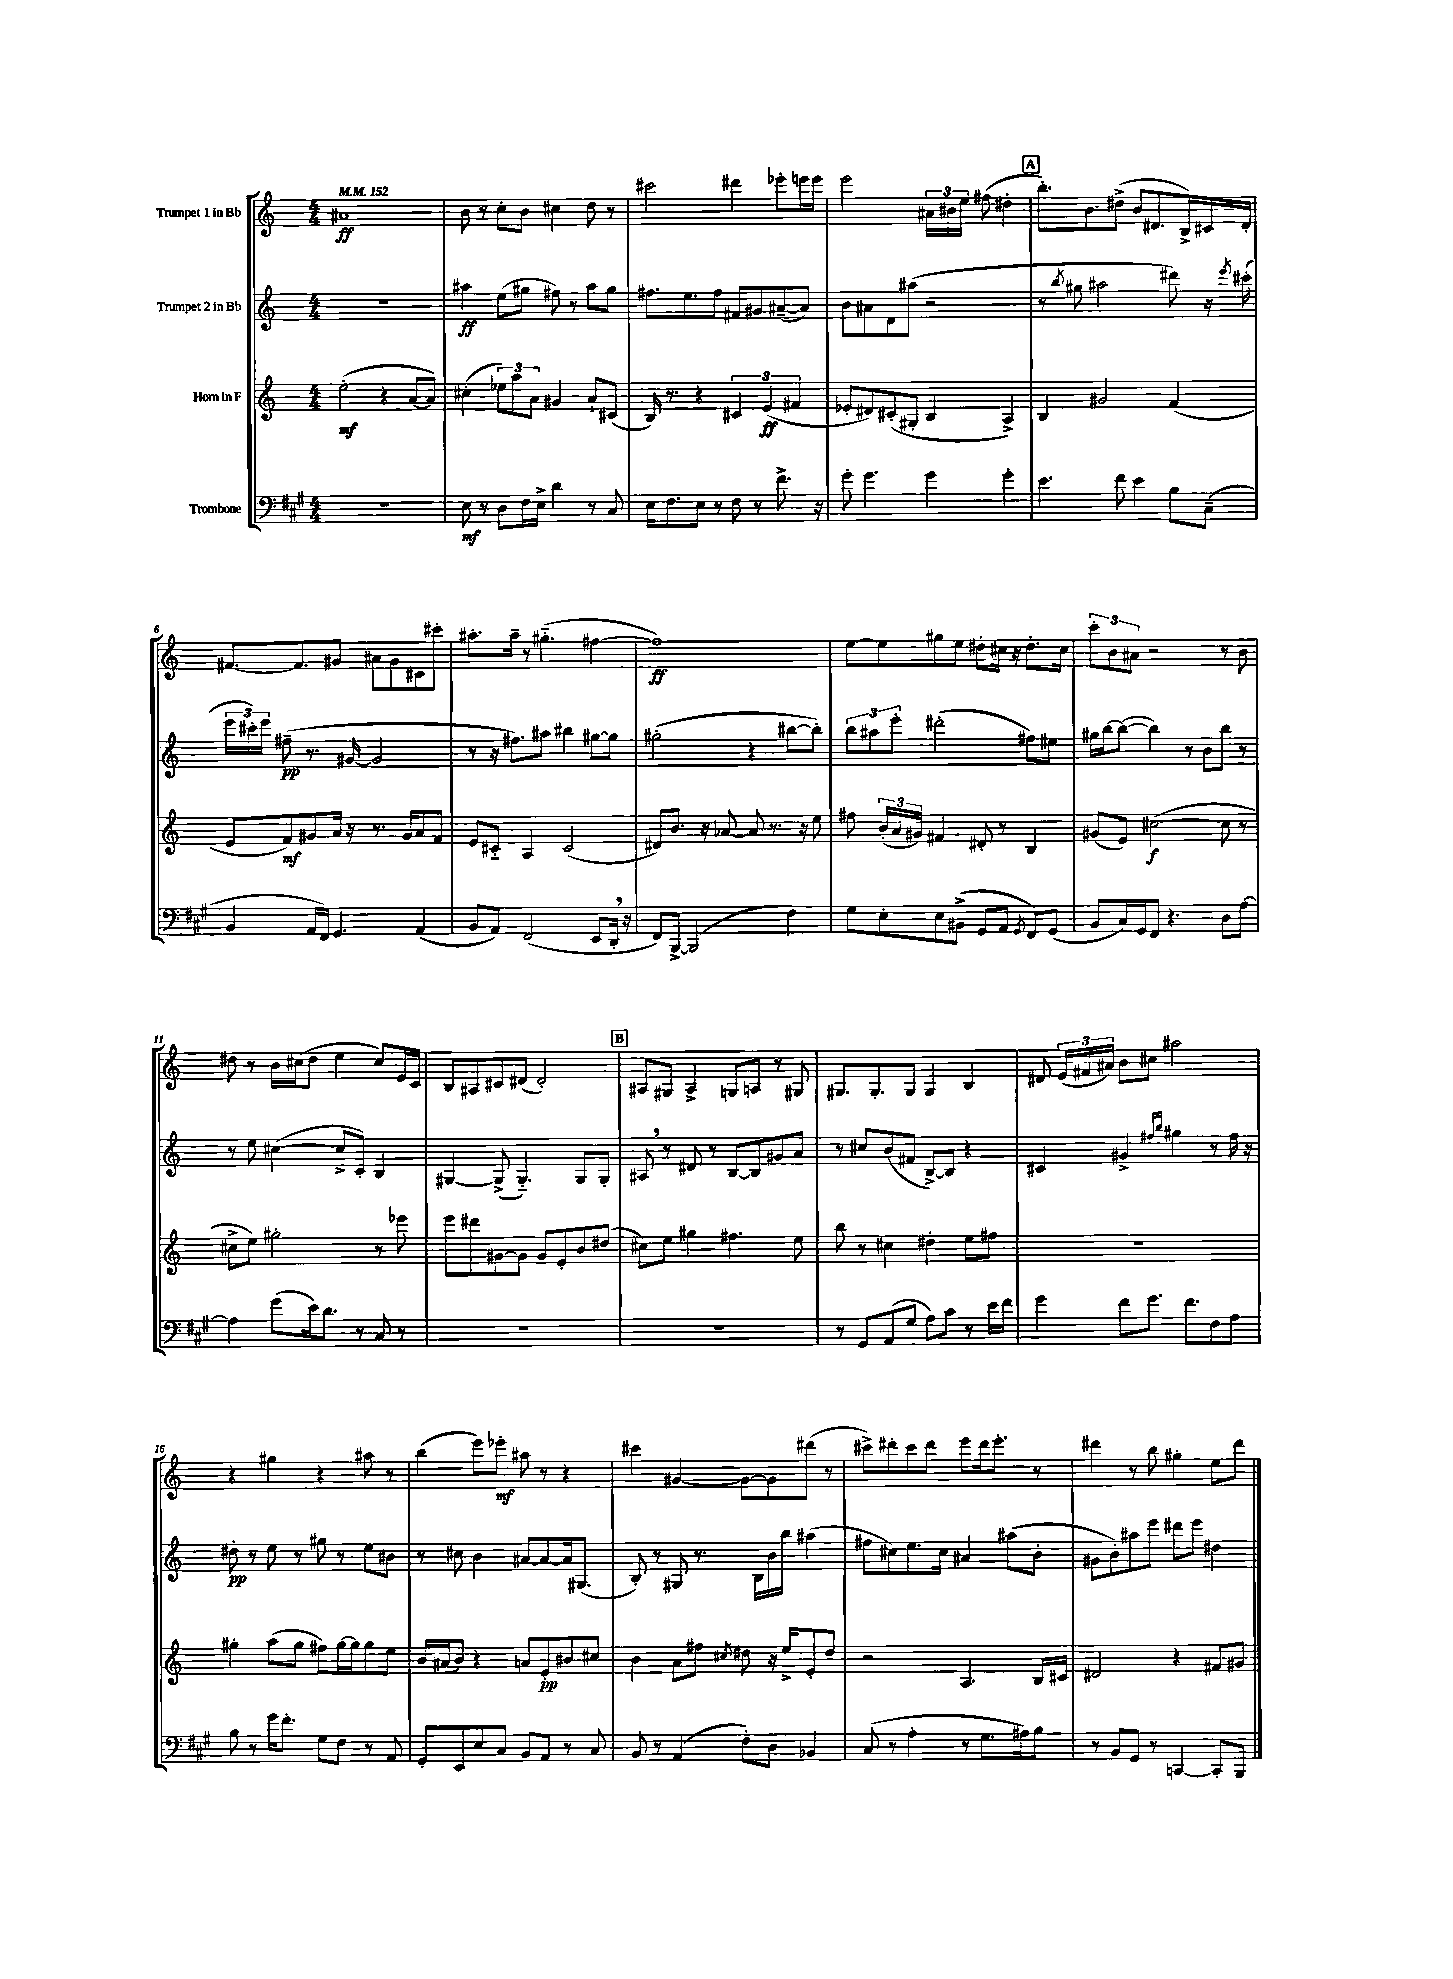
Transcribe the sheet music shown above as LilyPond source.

<<
\new StaffGroup <<
\new Staff = "s0" \with { instrumentName = "Trumpet 1 in Bb" } {
    \clef treble \key c \major \numericTimeSignature \time 4/4 \tempo 4 = 152
    \autoBeamOff ais'1\ff |
    b'8 r8 c''8[-. b'8] cis''4 d''8 r8 |
    cis'''2 dis'''4 ees'''8[-. e'''16 e'''16] |
    e'''2 \tuplet 3/2 { ais'16[ bis'16 e''16] } fis''8( dis''4-. |
    \mark \markup { \box "A" } b''8.[-.) b'8. dis''8]->( b'8[ dis'8. b16->) cis'16 dis'16]-. |
    fis'8.[~ fis'8. gis'8] ais'8[ gis'8 cis'8 cis'''8]-. |
    ais''8.[-. ais''16]-- r8 gis''4.-_( fis''4~ |
    fis''1\ff) |
    e''8[~ e''8 gis''8 e''8] dis''8[-. cis''16] r16 dis''8.[-. cis''16] |
    \tuplet 3/2 { c'''8[-. b'8 ais'8] } r2 r8 b'8 |
    dis''8 r8 b'16[ cis''16( dis''8] e''4 cis''8[) e'16 c'16] |
    b8[ ais8 cis'8 dis'8]( dis'2-.) |
    \mark \markup { \box "B" } ais8[ gis8] ais4-> g8[ a8] r8 gis8 |
    gis8.[ gis8.-. gis8] gis4 b4 |
    dis'8 \tuplet 3/2 { e'16[( fis'16 ais'16]) } b'8[ cis''8] ais''2 |
    r4 gis''4 r4 ais''8 r8 |
    b''4( e'''8[) ees'''8]-.\mf ais''8 r8 r4 |
    cis'''4 gis'4~ gis'8[~ gis'8 dis'''8]( r8 |
    cis'''8[->) dis'''8-. cis'''8 dis'''8] e'''8[ dis'''16 e'''8.]-. r8 |
    dis'''4 r8 b''8 gis''4-. e''8[ dis'''8] \bar "|." |
}
\new Staff = "s1" \with { instrumentName = "Trumpet 2 in Bb" } {
    \clef treble \key c \major \numericTimeSignature \time 4/4
    \autoBeamOff R1 |
    ais''4\ff e''8[( gis''8] fis''8) r8 ais''8[ gis''8] |
    fis''8.[ e''8. fis''8] fis'8[ gis'8 ais'8~--( ais'8]) |
    b'8[ ais'8 d'8 ais''8]( r2 |
    \mark \markup { \box "A" } r8 \acciaccatura { b''8 } gis''8 ais''2 dis'''8) r16 \acciaccatura { e'''8 } cis'''16-.( |
    \tuplet 3/2 { e'''16[ cis'''16-.) e'''16] } fis''8--\pp( r8. gis'16~ gis'2 |
    r8 r16 fis''8.[) ais''8] bis''4 gis''8[~ gis''8] |
    gis''2-.( r4 bis''8[~ bis''8]-.) |
    \tuplet 3/2 { b''8[ ais''8 e'''8]-. } dis'''2-.( fis''8[) eis''8] |
    gis''16[ b''16~ b''8]~( b''4) r8 b'8[ b''8] r8 |
    r8 e''8 cis''4~( cis''8[-> c'8]-.) b4 |
    gis4~ gis8->( gis4.-_) gis8[ gis8]-. |
    \mark \markup { \box "B" } ais8 \breathe r8 dis'8 r8 b8[~ b8 gis'8 a'8] |
    r8 cis''8[ b'8( fis'8] b8[~->) b8] r4 |
    cis'4 gis'4-> \grace { fis''16[ b''16] } gis''4 r8 fis''16 r16 |
    dis''8-.\pp r8 e''8 r8 gis''8 r8 e''8[ bis'8] |
    r8 cis''8 b'4 ais'8[~ ais'8~ ais'16 gis8.]( |
    b8-.) r8 gis8 r8. b16[ b'16 b''16] ais''4( |
    fis''8[ cis''8) e''8. cis''16] ais'4 ais''8[( b'8]-. |
    gis'8[ b'8-.) ais''8 e'''8] dis'''8[ e'''8] dis''4 \bar "|." |
}
\new Staff = "s2" \with { instrumentName = "Horn in F" } {
    \clef treble \key c \major \numericTimeSignature \time 4/4
    \autoBeamOff e''2-.\mf( r4 a'8[~ a'8]) |
    cis''4-.( \tuplet 3/2 { ees''8[) a''8 a'8] } gis'4 a'8[-! cis'8]( |
    b16) r8. r4 \tuplet 3/2 { cis'4 e'4\ff( fis'4 } |
    ees'8[-. dis'8) cis'8-.( gis8]-. b4 a4->) |
    \mark \markup { \box "A" } b4 gis'2 f'4( |
    e'8[ f'8\mf) gis'8 a'16] r16 r8. gis'16[ a'8 f'8] |
    e'8[ cis'8]-_ a4 cis'2( |
    dis'8[) b'8.] r16 aes'8~ aes'8 r8. r16 e''8 |
    fis''8 \tuplet 3/2 { b'16[-.( a'16 gis'16]) } fis'4 dis'8-. r8 b4 |
    gis'8[( e'8]) cis''2~\f( cis''8 r8 |
    cis''8[-> e''8]) gis''2-. r8 ees'''8 |
    e'''8[ dis'''8 gis'8~ gis'8] gis'8[ e'8-. b'8 dis''8]( |
    \mark \markup { \box "B" } cis''8[) e''8] gis''4 fis''4. e''8 |
    b''8 r8 cis''4 dis''4-. e''8[ fis''8] |
    R1 |
    gis''4-. a''8[( gis''8] fis''8[) gis''16~ gis''16 gis''8 e''8] |
    b'16[ ais'16( b'8]) r4 a'8[ e'8-.\pp bis'8 cis''8] |
    b'4 a'8[ fis''8] \acciaccatura { cis''8 } dis''8 r16 e''16[-> e'8-. dis''8] |
    r2 a4. b16[ cis'16] |
    dis'2 r4 fis'8[ gis'8] \bar "|." |
}
\new Staff = "s3" \with { instrumentName = "Trombone" } {
    \clef bass \key a \major \numericTimeSignature \time 4/4
    \autoBeamOff R1 |
    e8\mf r8 d8[ fis16 e16]-> d'4 r8 cis8 |
    e16[ fis8. e8] r8 fis8 r8 fis'8.-> r16 |
    gis'8-. gis'4. gis'4 gis'4-. |
    \mark \markup { \box "A" } e'4. fis'8 e'4 b8[ cis8]--( |
    b,4 a,16[ fis,16]) gis,4. a,4( |
    b,8[ a,8]) fis,2( e,8[ d,16]-. \breathe r16 |
    fis,8[) b,,8]~-> b,,2( fis4) |
    gis8[ e8-. e8 bis,8]->( gis,8[ a,8] \acciaccatura { gis,8 } fis,8[) gis,8]( |
    b,8[ cis16) gis,16 fis,8] r4. d8[ a8]~ |
    a4 gis'8[( e'16) d'8.] r8 cis8 r8 |
    R1 |
    \mark \markup { \box "B" } R1 |
    r8 gis,8[ a,8( gis8] a8[) cis'8] r8 e'16[ fis'16] |
    gis'4 fis'8[ gis'8.] fis'8.[ fis8 a8] |
    b8 r8 gis'16[ fis'8.]-. gis8[ fis8] r8 a,8 |
    gis,8[-. e,8 e8 cis8] b,8[ a,8] r8 cis8 |
    b,8 r8 a,4( fis8[-.) d8] bes,4 |
    cis8( r8 a4-. r8 gis8.[ ais16) b8] |
    r8 b,8[ gis,8] r8 c,4~ c,8[-. b,,8] \bar "|." |
}
>>
>>
